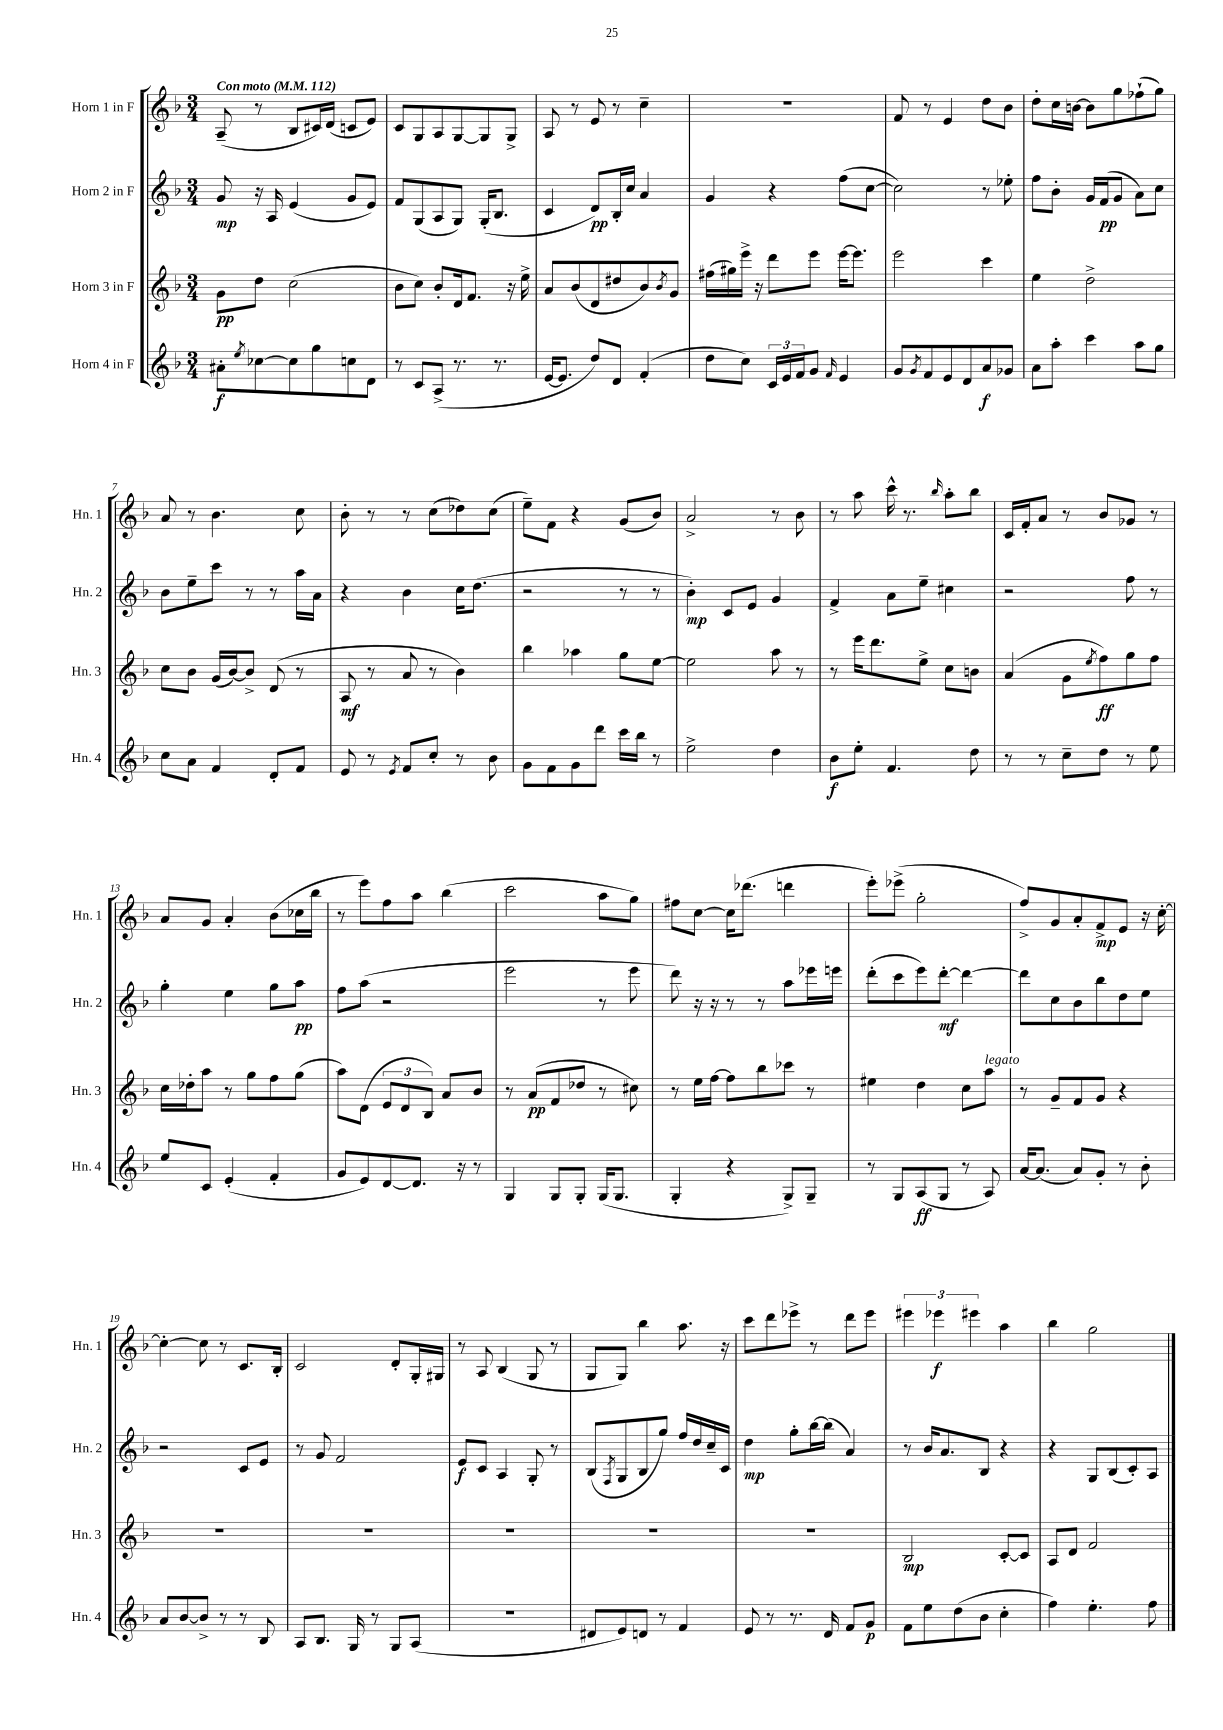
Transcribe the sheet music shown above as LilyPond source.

<<
\new StaffGroup <<
\new Staff = "s0" \with { instrumentName = "Horn 1 in F" shortInstrumentName = "Hn. 1" } {
    \clef treble \key f \major \numericTimeSignature \time 3/4 \tempo "Con moto" 4 = 112
    a8--( r8 bes8 cis'16) d'16( c'8 e'8) |
    c'8 g8 a8 g8~ g8 g8-> |
    a8 r8 e'8 r8 c''4-- |
    R2. |
    f'8 r8 e'4 d''8 bes'8 |
    d''8-. c''16 b'16~ b'8 g''8 fes''8-!( g''8) |
    a'8 r8 bes'4. c''8 |
    bes'8-. r8 r8 c''8( des''8) c''8( |
    e''8--) f'8 r4 g'8( bes'8) |
    a'2-> r8 bes'8 |
    r8 a''8 c'''16-^ r8. \grace { bes''16 } a''8-. bes''8 |
    c'16 f'16-. a'8 r8 bes'8 ges'8 r8 |
    a'8 g'8 a'4-. bes'8( ces''16 bes''16 |
    r8 e'''8) f''8 a''8 bes''4( |
    c'''2 a''8 g''8) |
    fis''8 c''8~ c''16 des'''8.( d'''4 |
    e'''8-.) ees'''8->( g''2-. |
    f''8->) g'8 a'8-. f'8->\mp e'8 r16 c''16~-. |
    c''4~-. c''8 r8 c'8. bes16-. |
    c'2 d'8-. g16-. gis16 |
    r8 a8 bes4( g8 r8 |
    g8 g8) bes''4 a''8. r16 |
    c'''8 d'''8 ees'''8-> r8 d'''8 ees'''8 |
    \tuplet 3/2 { eis'''4 ees'''4\f eis'''4 } a''4 |
    bes''4 g''2 \bar "|." |
}
\new Staff = "s1" \with { instrumentName = "Horn 2 in F" shortInstrumentName = "Hn. 2" } {
    \clef treble \key f \major \numericTimeSignature \time 3/4
    g'8\mp r16 a16 e'4( g'8 e'8) |
    f'8 g8( a8 g8) g16-.( bes8. |
    c'4 d'8\pp) bes16-. c''16 a'4 |
    g'4 r4 f''8( c''8~ |
    c''2) r8 ees''8-. |
    f''8 bes'8-. g'16 f'16\pp( g'8 a'8) c''8 |
    bes'8 e''8-- c'''8 r8 r8 a''16 a'16 |
    r4 bes'4 c''16 d''8.( |
    r2 r8 r8 |
    bes'4-.\mp) c'8 e'8 g'4 |
    f'4-> a'8 e''8-- cis''4 |
    r2 f''8 r8 |
    g''4-. e''4 g''8 a''8\pp |
    f''8 a''8( r2 |
    e'''2 r8 e'''8 |
    d'''8) r16 r16 r8 r8 a''8 ees'''16 e'''16 |
    d'''8-.( c'''8 e'''8) d'''8~-.\mf d'''4~ |
    d'''8 c''8 bes'8 bes''8 d''8 e''8 |
    r2 c'8 e'8 |
    r8 g'8 f'2 |
    e'8\f c'8 a4 g8-. r8 |
    bes8( \acciaccatura { f8 } g8 bes8 g''8) f''16 d''16 c''16-- c'16 |
    d''4\mp g''8-. bes''16~ bes''16( a'4) |
    r8 bes'16 a'8. bes8 r4 |
    r4 g8 bes8( c'8-.) a8 \bar "|." |
}
\new Staff = "s2" \with { instrumentName = "Horn 3 in F" shortInstrumentName = "Hn. 3" } {
    \clef treble \key f \major \numericTimeSignature \time 3/4
    g'8\pp d''8 c''2( |
    bes'8 c''8) bes'8-. d'16 f'8. r16 e''16-> |
    a'8 bes'8( d'8 dis''8 bes'8) \acciaccatura { bes'8 } g'8 |
    fis''16( gis''16) e'''16-> r16 d'''8 e'''8 e'''16~ e'''8. |
    e'''2 c'''4 |
    e''4 d''2-> |
    c''8 bes'8 g'16( bes'16~) bes'8-> d'8( r8 |
    a8\mf r8 a'8 r8 bes'4) |
    bes''4 aes''4 g''8 e''8~ |
    e''2 a''8 r8 |
    r8 e'''16 d'''8. e''8-> c''8 b'8 |
    a'4( g'8 \acciaccatura { e''8 } f''8\ff) g''8 f''8 |
    c''16 des''16-. a''8 r8 g''8 f''8 g''8( |
    a''8) d'8( \tuplet 3/2 { e'8 d'8 bes8) } a'8 bes'8 |
    r8 a'8\pp( f'8 des''8 r8 cis''8) |
    r8 e''16 f''16~ f''8 bes''8 ces'''8 r8 |
    eis''4 d''4 c''8 a''8^\markup { \italic "legato" } |
    r8 g'8-- f'8 g'8 r4 |
    R2. |
    R2. |
    R2. |
    R2. |
    R2. |
    bes2\mp c'8~-. c'8 |
    a8 d'8 f'2 \bar "|." |
}
\new Staff = "s3" \with { instrumentName = "Horn 4 in F" shortInstrumentName = "Hn. 4" } {
    \clef treble \key f \major \numericTimeSignature \time 3/4
    ais'8-.\f \acciaccatura { e''8 } ces''8~ ces''8 g''8 c''8 d'8 |
    r8 c'8 a8->( r8. r8. |
    e'16~ e'8. d''8) d'8 f'4-.( |
    d''8 c''8) \tuplet 3/2 { c'16 e'16 f'16 } g'8 \grace { f'16 } e'4 |
    g'8 \acciaccatura { g'8 } f'8 e'8 d'8 a'8\f ges'8 |
    a'8 a''8-. c'''4 a''8 g''8 |
    c''8 a'8 f'4 d'8-. f'8 |
    e'8 r8 \acciaccatura { e'8 } f'8 c''8-. r8 bes'8 |
    g'8 f'8 g'8 d'''8 c'''16 bes''16 r8 |
    e''2-> d''4 |
    bes'8\f e''8-. f'4. d''8 |
    r8 r8 c''8-- d''8 r8 e''8 |
    e''8 c'8 e'4-.( f'4-. |
    g'8 e'8) d'8~ d'8. r16 r8 |
    g4 g8 g8-. g16( g8. |
    g4-. r4 g8->) g8-- |
    r8 g8 a8\ff( g8 r8 a8) |
    a'16~ a'8.( a'8) g'8-. r8 bes'8-. |
    a'8 bes'8~ bes'8-> r8 r8 bes8 |
    a8 bes8. g16 r8 g8 a8( |
    R2. |
    dis'8 e'8) d'8 r8 f'4 |
    e'8 r8 r8. d'16 f'8 g'8\p |
    f'8 e''8 d''8( bes'8 c''4-. |
    f''4) e''4.-. f''8 \bar "|." |
}
>>
>>
